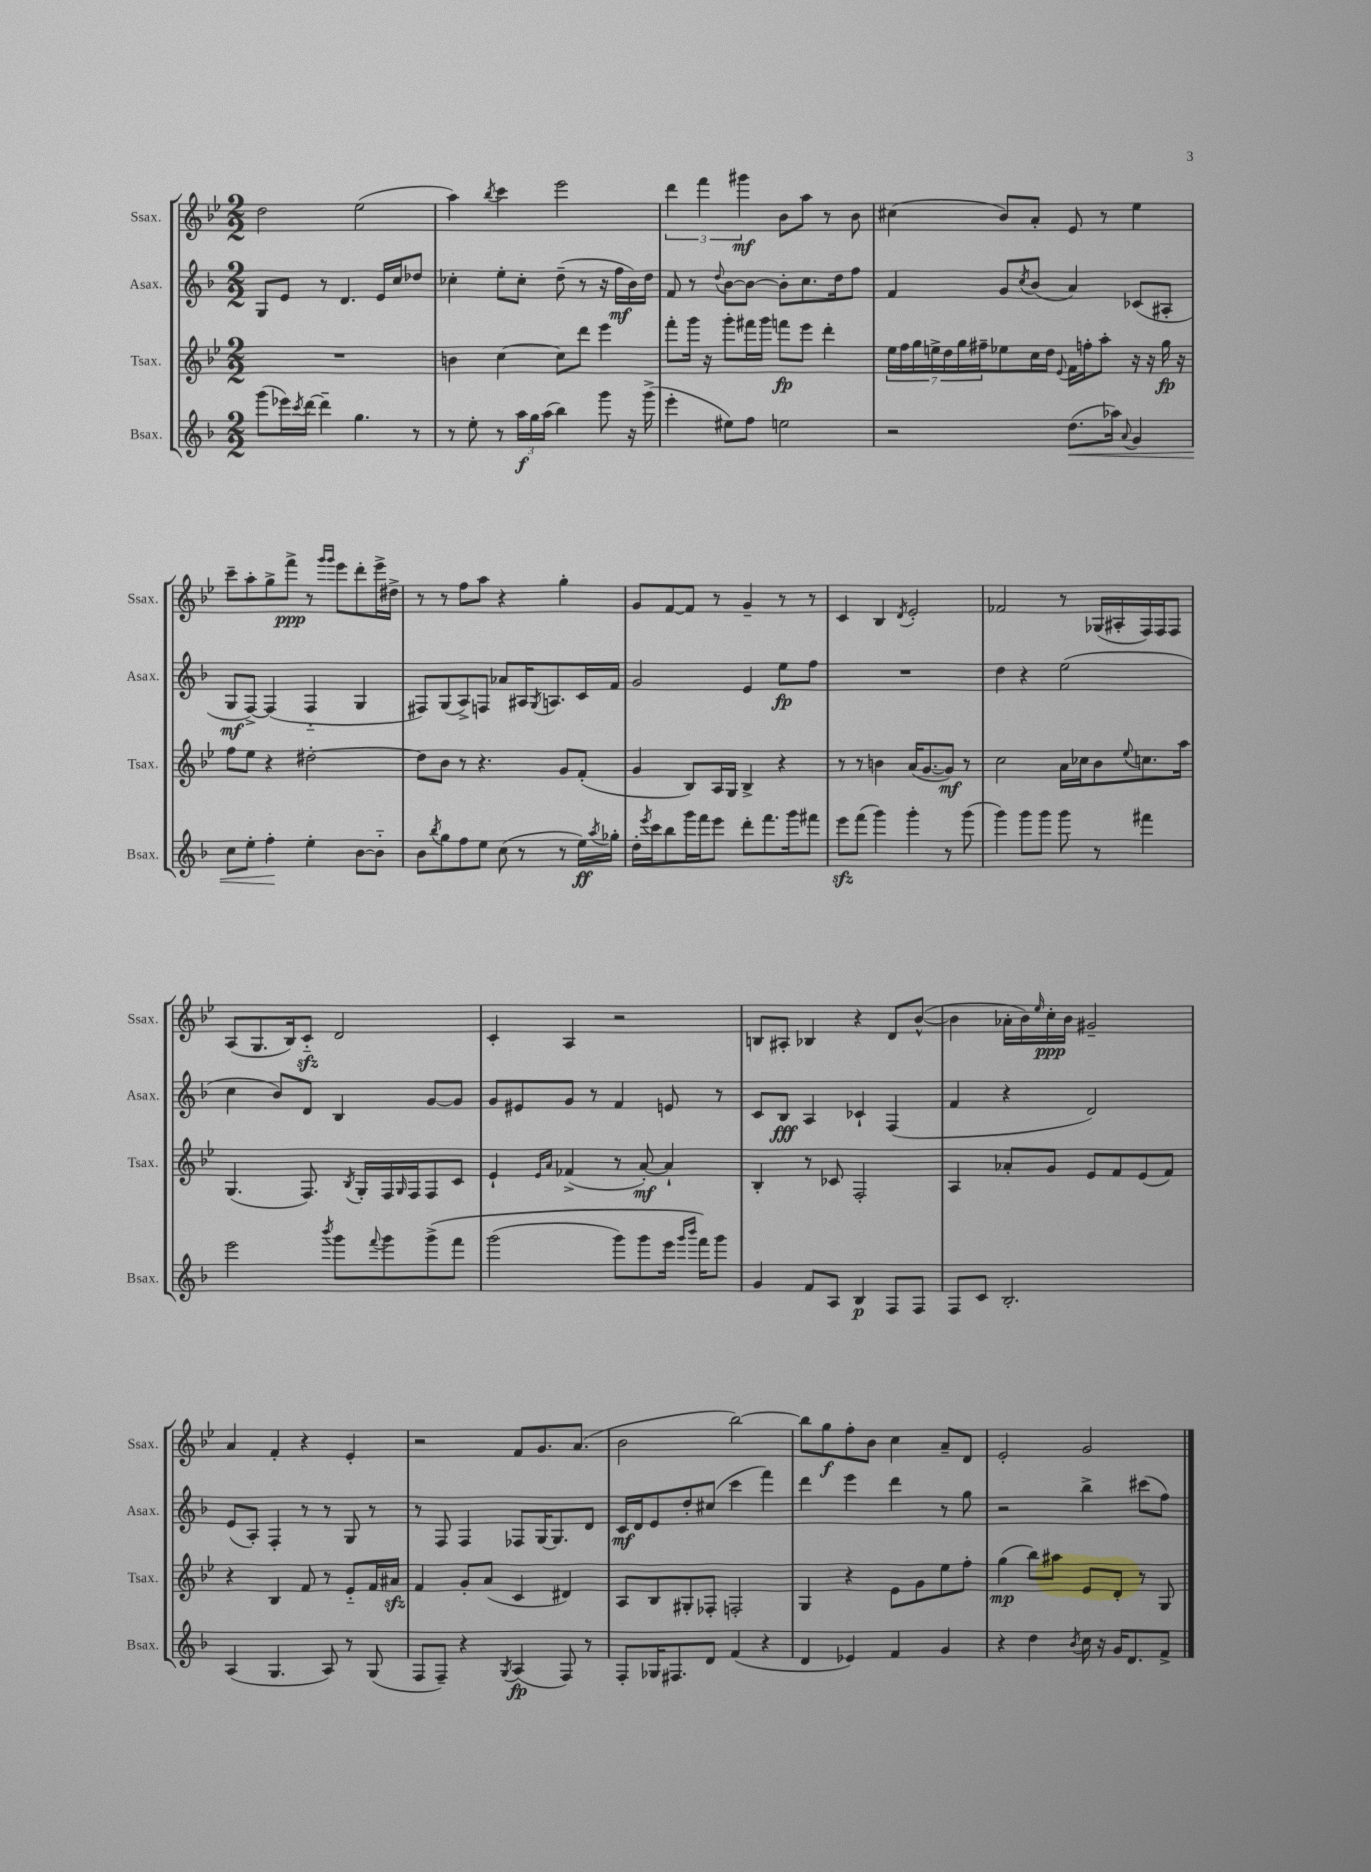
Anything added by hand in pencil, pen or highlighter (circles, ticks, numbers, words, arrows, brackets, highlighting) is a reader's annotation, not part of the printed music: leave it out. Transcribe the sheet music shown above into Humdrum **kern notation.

**kern	**kern	**kern	**kern
*staff4	*staff3	*staff2	*staff1
*clefG2	*clefG2	*clefG2	*clefG2
*k[b-]	*k[b-e-]	*k[b-]	*k[b-e-]
*M2/2	*M2/2	*M2/2	*M2/2
(8ggg\L	1r	8G/L	2dd\
16eee-\L)	.	8e/J	.
8qccc/	.	.	.
[16ddd\JJ	.	.	.
4ddd~\]	.	8r	.
.	.	4.d/	.
4.gg\	.	.	(2ee-\
.	.	16e/LL	.
.	.	16cc/J	.
8r	.	8dd-/J	.
=	=	=	=
8r	4b\	4cc-'\	4aa\)
8ee'\	.	.	.
.	.	.	8qbb-/
8r	[4cc\	8ee'\L	4ccc\
24aa\LL	.	8cc-'\J	.
24gg\	.	.	.
(24aa\JJ	.	.	.
4bb-\)	8cc\]L	(8dd~\	2eee-\
.	8ddd\J	8r	.
8ggg\	4eee-\	16r	.
.	.	16ff\LL	.
16r	.	16b-\)	.
(16ggg^\	.	16dd\JJ	.
=	=	=	=
4eee'\	8fff'\L	8f/	6ddd\
.	16ggg\Jk	8r	.
.	.	.	6fff\
.	16r	.	.
.	.	8qqdd/	.
8ee#\L)	8ggg'\L	[8b-\L	.
.	.	.	6ggg#\
8ff\J	16fff#\L	8b-\_J	.
.	16ggg\JJ	.	.
2ee\	8fff\L	8b-'\]L	8b-\L
.	8eee-\J	8.cc\	8aa\J
.	4ddd'\	.	8r
.	.	16dd\k	.
.	.	8ff\J	8b-\
=	=	=	=
2r	28ee-\LL	4f/	(4cc#\
.	28ff\	.	.
.	28gg\	.	.
.	28ee^\	.	.
.	28dd\	.	.
.	28gg\	.	.
.	28ff#~\J	.	.
.	8ee-\	8g/L	8b-/L)
.	.	8qcc/	.
.	16cc\L	(8b-/J	8a'/J
.	16dd\JJ	.	.
.	8qqe-/	.	.
(8.dd\L	16f\LL	4a/)	8e-/
.	16ff'\J	.	.
.	8aa'\J	.	8r
16aa-\Jk)	.	.	.
8qqa/	.	.	.
4g/	16r	(8c-/L	4ee-\
.	16r	.	.
.	16gg\	8A#'/J	.
.	16r	.	.
=	=	=	=
8cc\L	8ff\L	8G/L	8ccc~\L
8ee'\J	8ee-\J	[8F^/J)	8aa'\
4ff'\	4r	(4F/]	8gg^\
.	.	.	8fff^\J
4ee'\	[2dd#'\	4F'~/	8r
.	.	.	16qqggg/LL
.	.	.	16qqggg/JJ
.	.	.	8eee-\L
[8b-\L	.	4G/	8ddd'\
8b-'~\]J	.	.	16eee-^\L
.	.	.	16dd#^\JJ
=	=	=	=
8b-\L	8dd#\]L	8F#/L)	8r
8qbb-/	.	.	.
8gg\	8b-\J	(8G/	8r
8ff\	8r	8A^/)	8ff\L
8ee\J	4.r	8F/J	8aa\J
(8cc\	.	8a-/L	4r
8r	.	16A#/K	.
.	.	8qG/	.
.	.	8.A/	.
8r	8g/L	.	4gg'\
16ee\LL)	(8f'/J	16c/L	.
8qaa/	.	.	.
16gg-'\JJ	.	16f/JJ	.
=	=	=	=
16dd'\LL	4g/	2g/	8g/L
8qeee/	.	.	.
16ccc\J	.	.	.
8bb-\	.	.	[8f/
16ggg\L	8B-/L)	.	8f/]J
16fff\J	.	.	.
8eee\J	16A/L	.	8r
.	16G/JJ	.	.
8ddd'\L	4B-^/	4e/	4g~/
8.fff\	.	.	.
.	4r	8ee\L	8r
16ggg\k	.	.	.
8fff#\J	.	8ff\J	8r
=	=	=	=
8eee\L	8r	1r	4c/
(8fff\J	8r	.	.
4ggg\)	4b\	.	4B-/
.	.	.	8qd/
4ggg'\	(16a/LK	.	2e-'/
.	[8.g/	.	.
8r	8g/]J)	.	.
(8ggg\	8r	.	.
=	=	=	=
4ggg\)	2cc\	4dd\	2f-/
8ggg\L	.	4r	.
8ggg\J	.	.	.
8ggg\	16a\LL	(2ee\	8r
.	16cc-\J	.	.
8r	8b-\	.	(16G-/LL
.	.	.	16A#'/
.	8qqee-/	.	.
4fff#\	8.cc\	.	16F/)
.	.	.	16F/J
.	.	.	8F/J
.	16aa\Jk	.	.
=	=	=	=
2eee\	(4.G/	4cc\	(8A/L
.	.	.	8.G/
.	.	8b-/L)	.
.	.	.	16B-/k)
.	8.F/)	8d/J	8c'~/J
8qbbb-/	.	.	.
8ggg\L	.	4B-/	2d/
.	8qB-/	.	.
.	16G'/LL	.	.
8qqfff/	.	.	.
8ggg\	16F/	.	.
.	16qqG/	.	.
.	16F/J	.	.
&(8ggg^\	8F/	[8g/L	.
8fff\J	8c/J	8g/]J	.
=	=	=	=
(2ggg\	4e-`/	8g/L	4c'/
.	.	8e#/	.
.	16qqe-/LL	.	.
.	16qqa/JJ	.	.
.	(4f-^/	8g/J	4A/
.	.	8r	.
8ggg\L)	8r	4f/	2r
8ggg\	[8a'/)	.	.
16eee\Jk	4a`/]	8e/	.
16qqggg/LL	.	.	.
16qqbbb-/JJ	.	.	.
16fff\LK&)	.	.	.
8ggg\J	.	8r	.
=	=	=	=
4g/	4B-'/	8c/L	8B/L
.	.	8B-/J	8A#'/J
8f/L	8r	4A/	4B-/
8A/J	8c-/	.	.
4B-/	2F'/	4c-`/	4r
8F/L	.	(4F/	8d/L
8F/J	.	.	([8b-^^/J
=	=	=	=
8F/L	4A/	4f/	4b-\]
8c/J	.	.	.
2.B-'/	8a-'/L	4r	16a-'\LL
.	.	.	16b-\)
.	.	.	16qqee-/
.	8g/J	.	16cc'\
.	.	.	16b-\JJ
.	8e-/L	2d/)	2g#~/
.	8f/	.	.
.	(8e-/	.	.
.	8f/J)	.	.
=	=	=	=
(4A/	4r	(8e/L	4a/
.	.	8A'/J)	.
4.G/	4B-/	4F'/	4f'/
.	8f/	8r	4r
8A/)	8r	8r	.
8r	8e-'~/L	8G/	4e-'/
(8G/	16f/L	8r	.
.	16a#/JJ	.	.
=	=	=	=
8F/L	4f/	8r	2r
8F~/J)	.	8F/	.
4r	8g'/L	4F/	.
.	(8a/J	.	.
8qG/	.	.	.
(4A/	4c/	8F-/L	8f/L
.	.	[16G/K	8.g/
.	.	8.G/]	.
8F/)	4d#/)	.	.
.	.	.	(8.a/J
8r	.	8d/J	.
=	=	=	=
8F'/L	8A/L	16c/LL	2b-\
.	.	16d/J	.
16G-/K	8B-/	8e/	.
8.F#/	.	.	.
.	8G#'/	8dd'/	.
8d/J	8F-'/J	(8cc#/J	.
(4f/	2F'/	4ccc\	[2bb-\)
4r	.	4fff\)	.
=	=	=	=
4d/	4G/	4ddd\	8bb-\]L
.	.	.	8gg\
4e-/)	4r	4eee\	8ff'\
.	.	.	8b-\J
4f/	8e-\L	4ddd\	4cc\
.	8g\	.	.
4g/	8ee-\	8r	8a~/L
.	8ff'\J	8gg\	8d/J
=	=	=	=
4r	(4gg\	2r	2e-'/
4dd\	8bb-\L)	.	.
.	8aa#\J	.	.
8qb-/	.	.	.
16cc\	8e-/L	4bb-^\	2g/
16r	.	.	.
16g/LK	8d'/J	.	.
8.d/	.	.	.
.	8r	(8ccc#\L	.
8f^/J	8G/	8ff\J)	.
==	==	==	==
*-	*-	*-	*-
